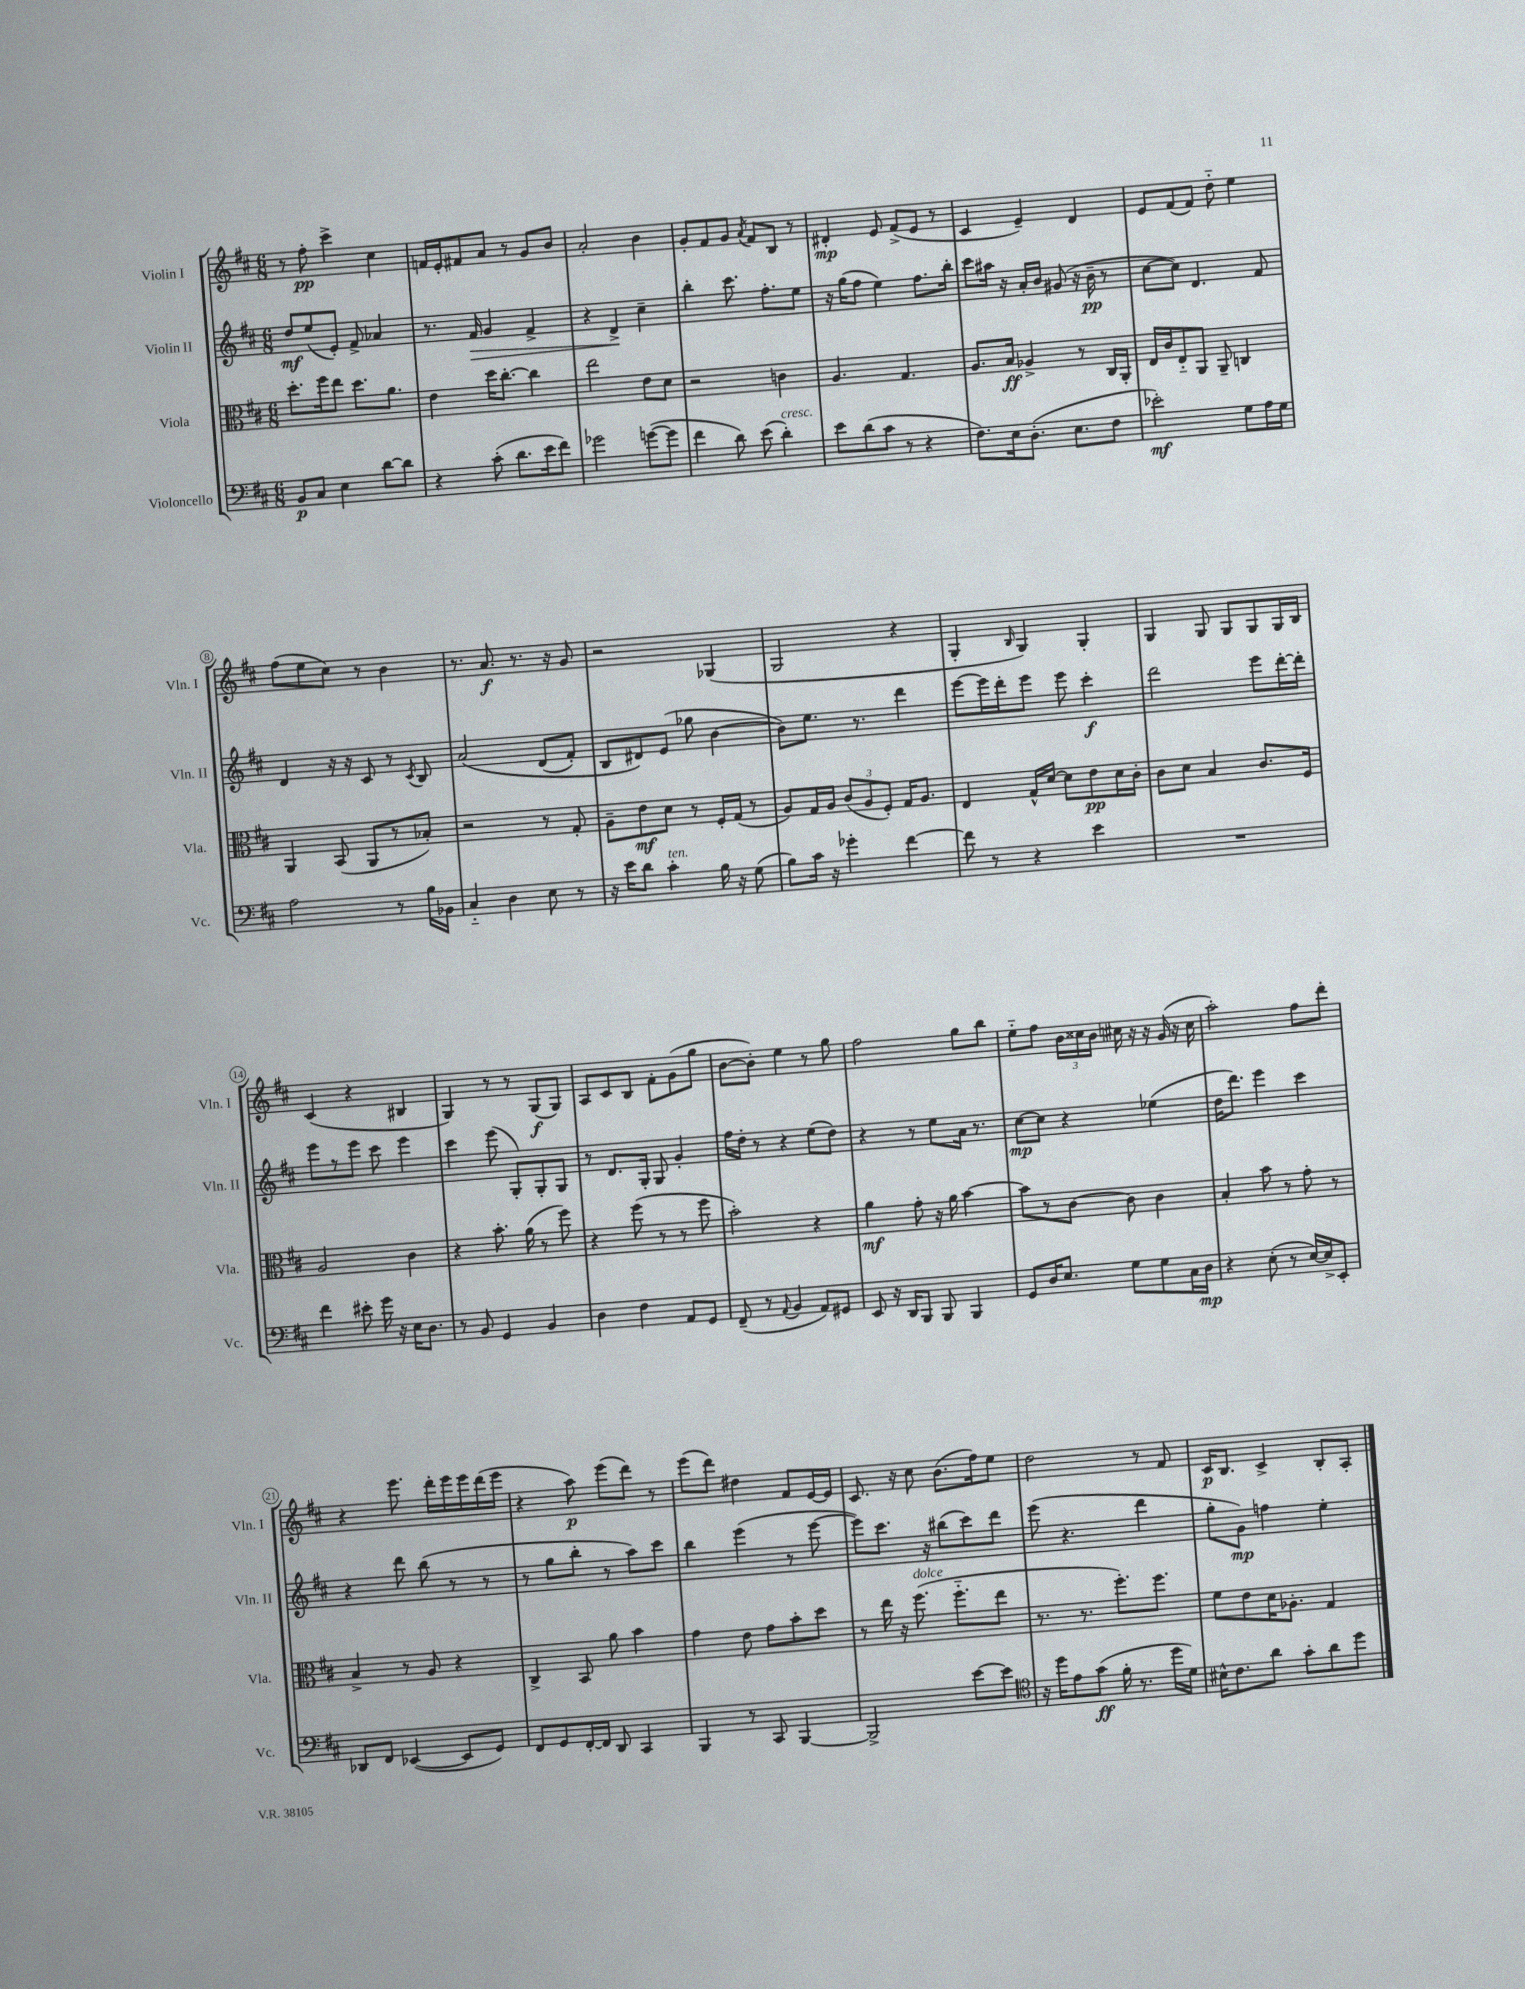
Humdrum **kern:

**kern	**dynam	**kern	**dynam	**kern	**dynam	**kern	**dynam
*part4	*part4	*part3	*part3	*part2	*part2	*part1	*part1
*staff4	*staff4	*staff3	*staff3	*staff2	*staff2	*staff1	*staff1
*I"Violoncello	*	*I"Viola	*	*I"Violin II	*	*I"Violin I	*
*I'Vc.	*	*I'Vla.	*	*I'Vln. II	*	*I'Vln. I	*
*clefF4	*	*clefC3	*	*clefG2	*	*clefG2	*
*k[f#c#]	*	*k[f#c#]	*	*k[f#c#]	*	*k[f#c#]	*
*M6/8	*	*M6/8	*	*M6/8	*	*M6/8	*
=1	=1	=1	=1	=1	=1	=1	=1
8BB/L	p	8.dd'\L	.	8dd/L	mf	8r	.
8C#/J	.	.	.	(8ee/	.	8ff#'\	pp
.	.	16ff#\k	.	.	.	.	.
4E\	.	8ee\J	.	8e'/J)	.	4ccc#^\	.
.	.	8.dd\L	.	8f#^/	.	.	.
[8d\L	.	.	.	4a-X/	.	4cc#\	.
.	.	8.a\J	.	.	.	.	.
8d\J]	.	.	.	.	.	.	.
=2	=2	=2	=2	=2	=2	=2	=2
4r	.	4e\	.	8.r	.	16fn/LL	.
.	.	.	.	.	.	16e'/J	.
.	.	.	.	.	.	8f#X/	.
!	!	!	!	!	!LO:HP:b	!	!
.	.	.	.	16f#/	>	.	.
(8c#'\	.	16dd\KL	.	4g/	.	8a/J	.
.	.	[8.cc#'\J	.	.	.	.	.
8.d\L	.	.	.	.	.	8r	.
.	.	4cc#\]	.	4f#^/	.	8g/L	.
16e\k	.	.	.	.	.	.	.
8f#\J)	.	.	.	.	.	8b/J	.
=3	=3	=3	=3	=3	=3	=3	=3
2g-X\	.	2ee\	.	4r	.	2a'/	.
.	.	.	.	4d^/	.	.	.
([8gn\L	.	8e\L	.	4cc#~\	]	4b\	.
8g\J]	.	8d\J	.	.	.	.	.
=4	=4	=4	=4	=4	=4	=4	=4
4f#\	.	2r	.	4bb'\	.	8g'/L	.
.	.	.	.	.	.	8f#/	.
8d\)	.	.	.	8.ccc#\	.	8g/J	.
.	.	.	.	.	.	8qa/	.
(8e\	.	.	.	.	.	8f#/L	.
.	.	.	.	8.ff#'\L	.	.	.
!LO:TX:a:i:t=cresc.	!	!	!	!	!	!	!
4d'\)	.	4cn\	.	.	.	8B/J	.
.	.	.	.	8ee\J	.	8r	.
=5	=5	=5	=5	=5	=5	=5	=5
8e\L	.	4.A/	.	16r	.	4d#X'/	mp
.	.	.	.	(16gg\KL	.	.	.
(8d\	.	.	.	8ff#\J	.	.	.
8c#\J	.	.	.	4ee\)	.	8e/	.
8r	.	4.G/	.	.	.	(8f#^/L	.
4r	.	.	.	8.ff#\L	.	8e/J	.
.	.	.	.	.	.	8r	.
.	.	.	.	16bb'\Jk	.	.	.
=6	=6	=6	=6	=6	=6	=6	=6
8.F#\L)	.	8.A/L	.	8ccc#\L	.	4c#/	.
.	.	.	.	16aa#X\Jk	.	.	.
16E\k	.	16B/Jk	ff	16r	.	.	.
(8.D'\J	.	4A-X^/	.	16a'/LL	.	4e~/)	.
.	.	.	.	16b/JJ	.	.	.
.	.	.	.	(8g#X/	.	.	.
8.E\L	.	.	.	.	.	.	.
.	.	8r	.	16r	.	4d/	.
.	.	.	.	16b~\	pp	.	.
8F#\J	.	16C#/LL	.	8r	.	.	.
.	.	16AA'/JJ	.	.	.	.	.
=7	=7	=7	=7	=7	=7	=7	=7
2e-X'\)	mf	16E/LL	.	[8cc#\L	.	8e/L	.
.	.	16c#/J	.	.	.	.	.
.	.	8E/	.	8cc#\J])	.	(8f#/	.
.	.	8AA/J	.	4.d/	.	8f#/J)	.
.	.	8AA~/	.	.	.	8dd\	.
8G\L	.	4Cn/	.	.	.	4ee\	.
16A\L	.	.	.	8f#/	.	.	.
16G\JJ	.	.	.	.	.	.	.
!!LO:LB:g=z
=8	=8	=8	=8	=8	=8	=8	=8
2A\	.	4AA/	.	4d/	.	(8ff#\L	.
.	.	.	.	.	.	8ee\	.
.	.	(8BB/	.	16r	.	8cc#\J)	.
.	.	.	.	16r	.	.	.
.	.	8AA/L	.	8c#/	.	8r	.
8r	.	8r	.	8r	.	4b\	.
.	.	.	.	8qc#/	.	.	.
16B\LL	.	8B-X'/J)	.	8B/	.	.	.
16BB-X\JJ	.	.	.	.	.	.	.
=9	=9	=9	=9	=9	=9	=9	=9
4C#/	.	2r	.	(2a/	.	8.r	.
.	.	.	.	.	.	8.a/	f
4D\	.	.	.	.	.	.	.
.	.	.	.	.	.	8.r	.
8E\	.	8r	.	(8d/L	.	.	.
.	.	.	.	.	.	16r	.
8r	.	8G'/	.	8f#'/J)	.	8g/	.
=10	=10	=10	=10	=10	=10	=10	=10
16r	.	8A~\L	.	8B/L	.	2r	.
16e\KL	.	.	.	.	.	.	.
8d\J	.	8e\	mf	8d#X/)	.	.	.
!LO:TX:a:i:t=ten.	!	!	!	!	!	!	!
4c#'\	.	8d\J	.	(8e/J	.	.	.
.	.	8r	.	8gg-X\	.	.	.
16B\	.	16F#'/LL	.	[4b\	.	(4G-X/	.
16r	.	(16G/JJ	.	.	.	.	.
(8G\	.	8r	.	.	.	.	.
=11	=11	=11	=11	=11	=11	=11	=11
8B\L)	.	8A/L)	.	8b\L])	.	2G/	.
16c#\Jk	.	16G/L	.	8.ee\J	.	.	.
16r	.	16A/JJ	.	.	.	.	.
4g-X'\	.	(12c#/L	.	.	.	.	.
.	.	.	.	8.r	.	.	.
.	.	12A/	.	.	.	.	.
.	.	12F#'/J)	.	.	.	.	.
[4f#\	.	16G/KL	.	4ddd\	.	4r	.
.	.	8.A/J	.	.	.	.	.
=12	=12	=12	=12	=12	=12	=12	=12
8f#\]	.	4E/	.	[8eee\L	.	4G'/	.
8r	.	.	.	16eee\L]	.	.	.
.	.	.	.	16ddd'\J	.	.	.
.	.	.	.	.	.	16qqB/	.
4r	.	16G^^/LL	.	8eee\J	.	4G/)	.
.	.	[16d/JJ	.	.	.	.	.
.	.	8d\L]	.	8eee\	.	.	.
4e\	.	8e\	pp	4ccc#'\	f	4G'/	.
.	.	16d\L	.	.	.	.	.
.	.	16c#'\JJ	.	.	.	.	.
=13	=13	=13	=13	=13	=13	=13	=13
2.r	.	8c#\L	.	2ddd\	.	4G/	.
.	.	8d\J	.	.	.	.	.
.	.	4B/	.	.	.	8G/	.
.	.	.	.	.	.	8G/L	.
.	.	8.c#/L	.	8eee\L	.	8G/	.
.	.	.	.	[16ddd'\L	.	16G/L	.
.	.	16F#/Jk	.	16ddd'\JJ]	.	16B/JJ	.
!!LO:LB:g=z
=14	=14	=14	=14	=14	=14	=14	=14
4f#\	.	2A/	.	8eee\L	.	(4c#/	.
.	.	.	.	8r	.	.	.
8e#X'\	.	.	.	8eee\J	.	4r	.
16g\	.	.	.	8ccc#\	.	.	.
16r	.	.	.	.	.	.	.
16E\KL	.	4c#\	.	4eee\	.	4B#X/	.
8.D\J	.	.	.	.	.	.	.
=15	=15	=15	=15	=15	=15	=15	=15
8r	.	4r	.	4ccc#\	.	4G/)	.
8BB/	.	.	.	.	.	.	.
4GG/	.	8.b'\	.	(8eee\	.	8r	.
.	.	.	.	8G'/L)	.	8r	.
.	.	(16a\	.	.	.	.	.
4BB/	.	8r	.	8G'/	.	(8G/L	f
.	.	8ff#\)	.	8G/J	.	8G/J)	.
=16	=16	=16	=16	=16	=16	=16	=16
4D\	.	4r	.	8r	.	8A/L	.
.	.	.	.	8.d/L	.	8c#/	.
4F#\	.	(8ff#\	.	.	.	8B/J	.
.	.	.	.	16G'/Jk	.	.	.
.	.	8r	.	8G/	.	8f#'\L	.
8AA/L	.	8r	.	4g'/	.	(8g\	.
8GG/J	.	8ff#\	.	.	.	8gg\J	.
=17	=17	=17	=17	=17	=17	=17	=17
(8FF#~/	.	2b'\)	.	16ff#\LL	.	[8b\L	.
.	.	.	.	16dd'\JJ	.	.	.
8r	.	.	.	8r	.	8b'\J])	.
8qqAA/	.	.	.	.	.	.	.
4BB/	.	.	.	4r	.	4ee\	.
8AA/L)	.	4r	.	(8ee\L	.	8r	.
8GG#X/J	.	.	.	8dd\J)	.	8gg\	.
=18	=18	=18	=18	=18	=18	=18	=18
8EE/	.	4a\	mf	4r	.	2ff#\	.
16r	.	.	.	.	.	.	.
16DD/KL	.	.	.	.	.	.	.
8BBB/J	.	8g'\	.	8r	.	.	.
8BBB/	.	16r	.	8ee\L	.	.	.
.	.	16a\	.	.	.	.	.
4BBB/	.	[4b\	.	16a\Jk	.	8gg\L	.
.	.	.	.	8.r	.	.	.
.	.	.	.	.	.	8bb\J	.
=19	=19	=19	=19	=19	=19	=19	=19
8GG/L	.	8b\L]	.	[8cc#\L	mp	8ee\L	.
16D/K	.	8r	.	8cc#\J]	.	8ff#\J	.
8.E/J	.	.	.	.	.	.	.
.	.	[8c#\J	.	4r	.	24b\LL	.
.	.	.	.	.	.	24cc##X\	.
.	.	.	.	.	.	24b\JJ	.
8G\L	.	8c#\]	.	.	.	16cc#X\	.
.	.	.	.	.	.	16r	.
8G\	.	4c#\	.	(4ee-X\	.	16r	.
.	.	.	.	.	.	(16g/	.
16C#\L	.	.	.	.	.	16r	.
16D\JJ	mp	.	.	.	.	16cc#\	.
=20	=20	=20	=20	=20	=20	=20	=20
4r	.	4B'/	.	16dd\KL	.	2aa'\)	.
.	.	.	.	8.ddd\J)	.	.	.
(8E'\	.	8b\	.	4eee\	.	.	.
8r	.	8r	.	.	.	.	.
[16E/LL)	.	8g'\	.	4ccc#\	.	8ff#\L	.
16E^/J]	.	.	.	.	.	.	.
8EE'/J	.	8r	.	.	.	8ddd'\J	.
!!LO:LB:g=z
=21	=21	=21	=21	=21	=21	=21	=21
8DD-X/L	.	4B^/	.	4r	.	4r	.
8FF#/J	.	.	.	.	.	.	.
([4EE-X/	.	8r	.	8ddd\	.	8.eee\	.
.	.	8A/	.	(8bb\	.	.	.
.	.	.	.	.	.	16ddd'\LL	.
8EE-/L]	.	4r	.	8r	.	16eee\	.
.	.	.	.	.	.	16eee\	.
8GG/J)	.	.	.	8r	.	(16ddd\	.
.	.	.	.	.	.	16eee\JJ	.
=22	=22	=22	=22	=22	=22	=22	=22
8FF#/L	.	4C#^/	.	8r	.	4r	.
8GG/	.	.	.	8gg\L	.	.	.
[16FF#'/L	.	8BB/	.	8bb'\J	.	8aa\)	p
16FF#/JJ]	.	.	.	.	.	.	.
8DD/	.	8a\	.	8r	.	(8eee\L	.
4CC#/	.	4b\	.	8aa\L)	.	8ddd\J)	.
.	.	.	.	8ccc#\J	.	8r	.
=23	=23	=23	=23	=23	=23	=23	=23
4BBB/	.	4g\	.	4bb\	.	(8eee\L	.
.	.	.	.	.	.	8ddd\J)	.
8r	.	8e\	.	(4eee\	.	4dd#X\	.
8CC#/	.	8g\L	.	.	.	.	.
[4BBB/	.	8b'\	.	8r	.	8f#/L	.
.	.	8dd\J	.	[8eee\	.	[16e/L	.
.	.	.	.	.	.	16e/JJ]	.
=24	=24	=24	=24	=24	=24	=24	=24
2BBB^/]	.	8r	.	8eee\L])	.	8.c#/	.
.	.	16ee\	.	8.ccc#\J	.	.	.
.	.	16r	.	.	.	16r	.
!	!	!LO:TX:a:i:t=dolce	!	!	!	!	!
.	.	(8.ff#\	.	.	.	8cc#\	.
.	.	.	.	16r	.	.	.
.	.	.	.	(8bb#X\L	.	(8.b\L	.
.	.	8.ff#\L	.	.	.	.	.
[8e\L	.	.	.	8ccc#\)	.	.	.
.	.	.	.	.	.	16ff#\k)	.
8e\J]	.	8ee\J	.	8ddd\J	.	8ee\J	.
=25	=25	=25	=25	=25	=25	=25	=25
*clefC4	*	*	*	*	*	*	*
16r	.	8.r	.	(8eee\	.	2dd\	.
16dd\KL	.	.	.	.	.	.	.
8e\	.	.	.	4.r	.	.	.
.	.	8.r	.	.	.	.	.
(8g\J	ff	.	.	.	.	.	.
16f#'\	.	8.ff#'\L)	.	.	.	.	.
8.r	.	.	.	.	.	.	.
.	.	.	.	4ddd\	.	8r	.
.	.	8.ff#\J	.	.	.	.	.
16dd\LL	.	.	.	.	.	8f#/	.
16d\JJ)	.	.	.	.	.	.	.
=26	=26	=26	=26	=26	=26	=26	=26
16B#X^^\KL	.	8f#\L	.	8gg'\L	.	16c#/KL	p
8.c#\	.	.	.	.	.	8.B/J	.
.	.	8e\	.	8g\J)	mp	.	.
8a\J	.	16d\K	.	4ffn\	.	4c#^/	.
.	.	8.A-X'\J	.	.	.	.	.
8g'\L	.	.	.	.	.	.	.
8a\	.	4G/	.	4ee'\	.	8B'/L	.
8dd\J	.	.	.	.	.	8A'/J	.
==	==	==	==	==	==	==	==
*-	*-	*-	*-	*-	*-	*-	*-
